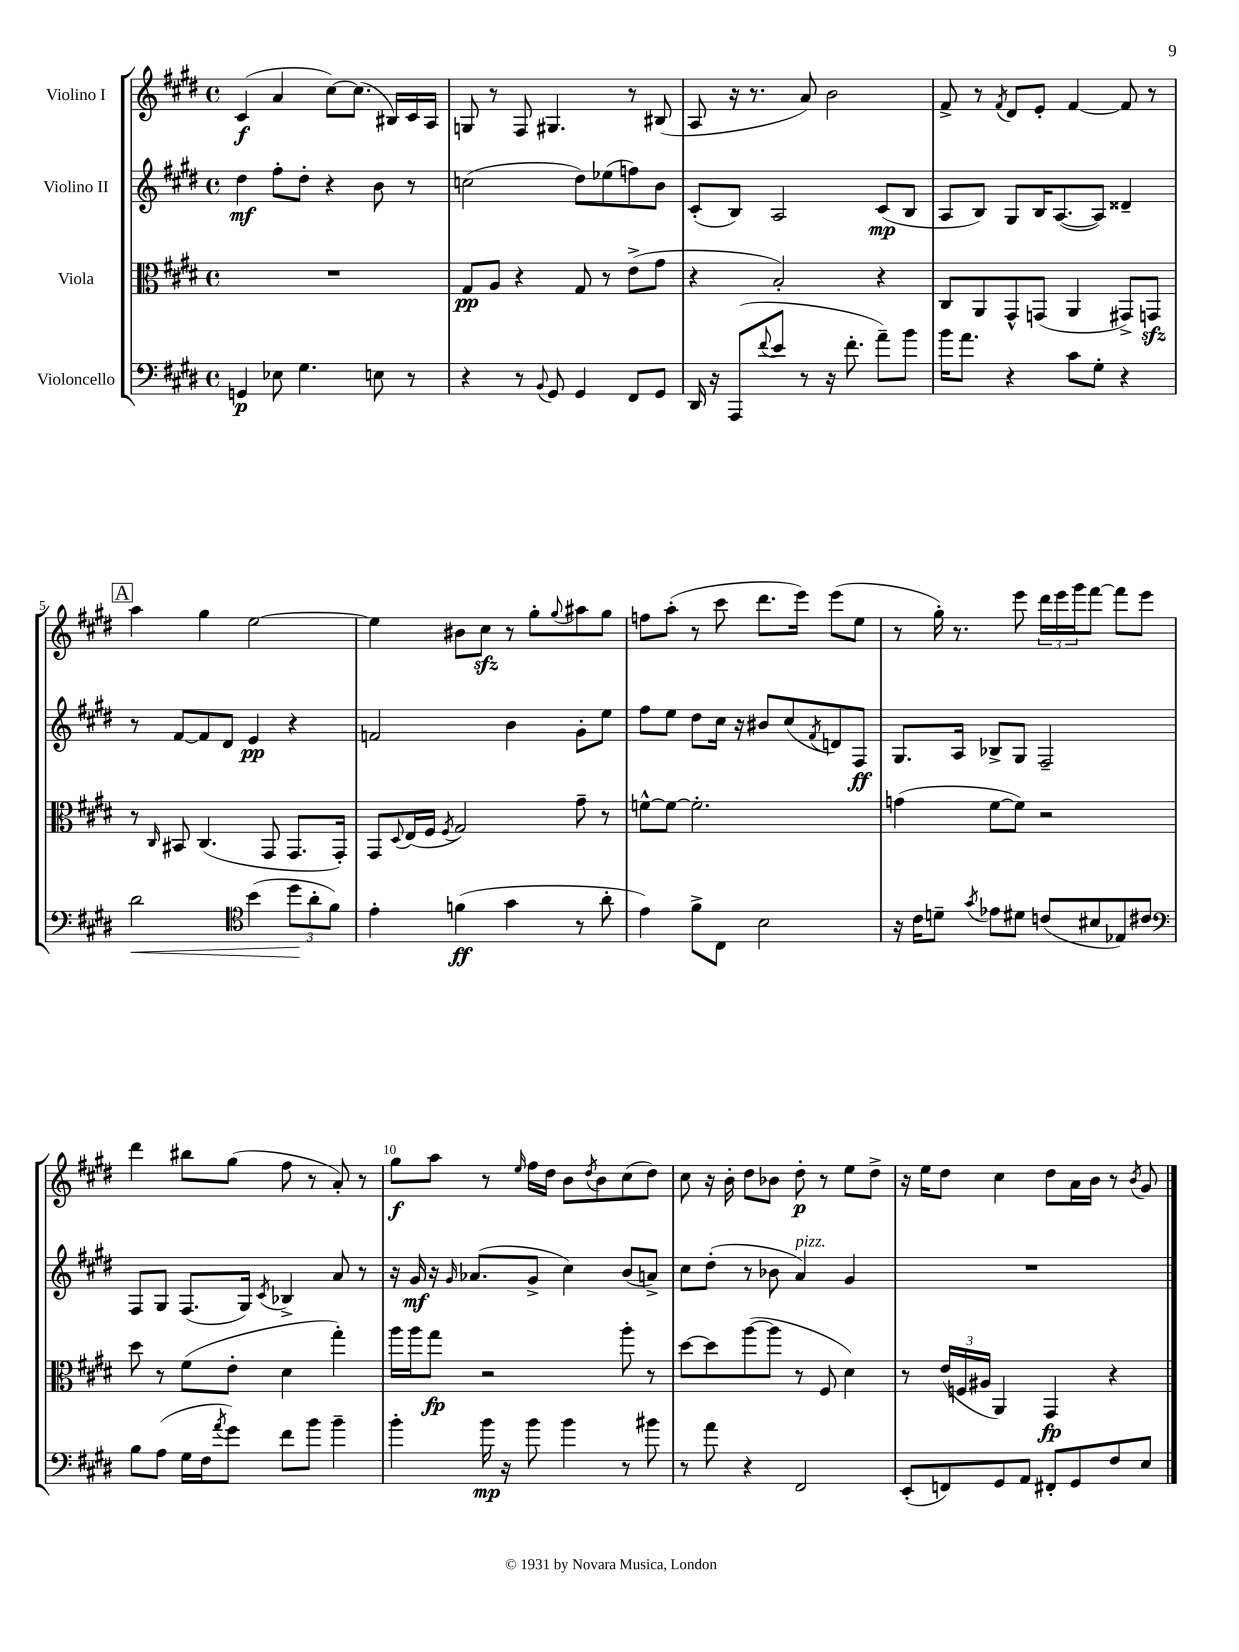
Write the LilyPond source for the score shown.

<<
\new StaffGroup <<
\new Staff = "s0" \with { instrumentName = "Violino I" } {
    \clef treble \key e \major \defaultTimeSignature \time 4/4
    cis'4\f( a'4 cis''8~) cis''8.( bis16) cis'16 a16 |
    g8 r8 fis8 gis4. r8 bis8( |
    a8 r16 r8. a'8) b'2 |
    fis'8-> r8 \acciaccatura { fis'8 } dis'8 e'8-. fis'4~ fis'8 r8 |
    \mark \markup { \box "A" } a''4 gis''4 e''2~ |
    e''4 bis'8 cis''8\sfz r8 gis''8-. \appoggiatura { gis''8 } ais''8 gis''8 |
    f''8 a''8-.( r8 cis'''8 dis'''8. e'''16) e'''8( e''8 |
    r8 gis''16-.) r8. e'''8 \tuplet 3/2 { dis'''16 e'''16 gis'''16 } fis'''8~ fis'''8 e'''8 |
    dis'''4 bis''8 gis''8( fis''8 r8 a'8-.) r8 |
    gis''8\f a''8 r8 \grace { e''16 } fis''16 dis''16 b'8 \acciaccatura { dis''8 } b'8 cis''8( dis''8) |
    cis''8 r16 b'16-. dis''8 bes'8 dis''8-.\p r8 e''8 dis''8-> |
    r16 e''16 dis''8 cis''4 dis''8 a'16 b'16 r8 \acciaccatura { b'8 } gis'8 \bar "|." |
}
\new Staff = "s1" \with { instrumentName = "Violino II" } {
    \clef treble \key e \major \defaultTimeSignature \time 4/4
    dis''4\mf fis''8-. dis''8-. r4 b'8 r8 |
    c''2( dis''8) ees''8( f''8) b'8 |
    cis'8-.( b8) a2 cis'8\mp( b8 |
    a8 b8) gis8 b16 a8.~( a8) disis'4-- |
    \mark \markup { \box "A" } r8 fis'8~ fis'8 dis'8 e'4\pp r4 |
    f'2 b'4 gis'8-. e''8 |
    fis''8 e''8 dis''8 cis''16 r16 bis'8 cis''8( \acciaccatura { fis'8 } d'8) fis8\ff |
    gis8. a16 bes8-> gis8 fis2-- |
    fis8 gis8 fis8.( gis16) \acciaccatura { cis'8 } bes4-> a'8 r8 |
    r16 gis'16\mf r16 \grace { gis'16 } aes'8.( gis'8-> cis''4) b'8( a'8->) |
    cis''8 dis''8-.( r8 bes'8 a'4^\markup { \italic "pizz." }) gis'4 |
    R1 \bar "|." |
}
\new Staff = "s2" \with { instrumentName = "Viola" } {
    \clef alto \key e \major \defaultTimeSignature \time 4/4
    R1 |
    gis8\pp a8 r4 gis8 r8 e'8->( gis'8 |
    r4 b2-.) r4 |
    cis8 a,8 gis,8-^ g,8( a,4 gis,8->) g,8\sfz |
    \mark \markup { \box "A" } r8 \grace { cis16 } bis,8 cis4.( gis,8 gis,8. gis,16-.) |
    gis,8 \appoggiatura { dis8 } e16( fis16 \acciaccatura { fis8 } gis2) gis'8-- r8 |
    f'8~-^ f'8~ f'2.-. |
    g'4( fis'8~ fis'8) r2 |
    dis''8 r8 fis'8( e'8-. dis'4 gis''4-.) |
    a''16 a''16 gis''8\fp r2 a''8-. r8 |
    dis''8~ dis''8 a''8~( a''8 r8 fis8 dis'4) |
    r8 \tuplet 3/2 { e'16( f16 ais16 } a,4) gis,4\fp r4 \bar "|." |
}
\new Staff = "s3" \with { instrumentName = "Violoncello" } {
    \clef bass \key e \major \defaultTimeSignature \time 4/4
    g,4\p ees8 gis4. e8 r8 |
    r4 r8 \appoggiatura { b,8 } gis,8 gis,4 fis,8 gis,8 |
    dis,16 r16 a,,8( \appoggiatura { fis'8 } e'8 r8 r16 fis'8.-. a'8--) b'8 |
    b'16 a'8. r4 cis'8 gis8-. r4 |
    \mark \markup { \box "A" } dis'2\< \clef tenor b'4( \tuplet 3/2 { dis''8\! a'8-. fis'8) } |
    e'4-. f'4\ff( gis'4 r8 a'8-. |
    e'4) fis'8-> cis8 b2 |
    r16 cis'16 d'8-- \acciaccatura { gis'8 } ees'8 dis'8 c'8( bis8 ees8) cis'8 |
    \clef bass b8 a8( gis16 fis16 \acciaccatura { a'8 } gis'8) fis'8 b'8 b'4-- |
    b'4-. b'16\mp r16 b'8 b'4 r8 bis'8 |
    r8 a'8 r4 fis,2 |
    e,8-.( f,8) gis,8 a,8 fis,8-. gis,8 fis8 e8 \bar "|." |
}
>>
>>
\layout { \context { \Score \override BarNumber.break-visibility = ##(#f #t #t) barNumberVisibility = #(every-nth-bar-number-visible 5) } }
